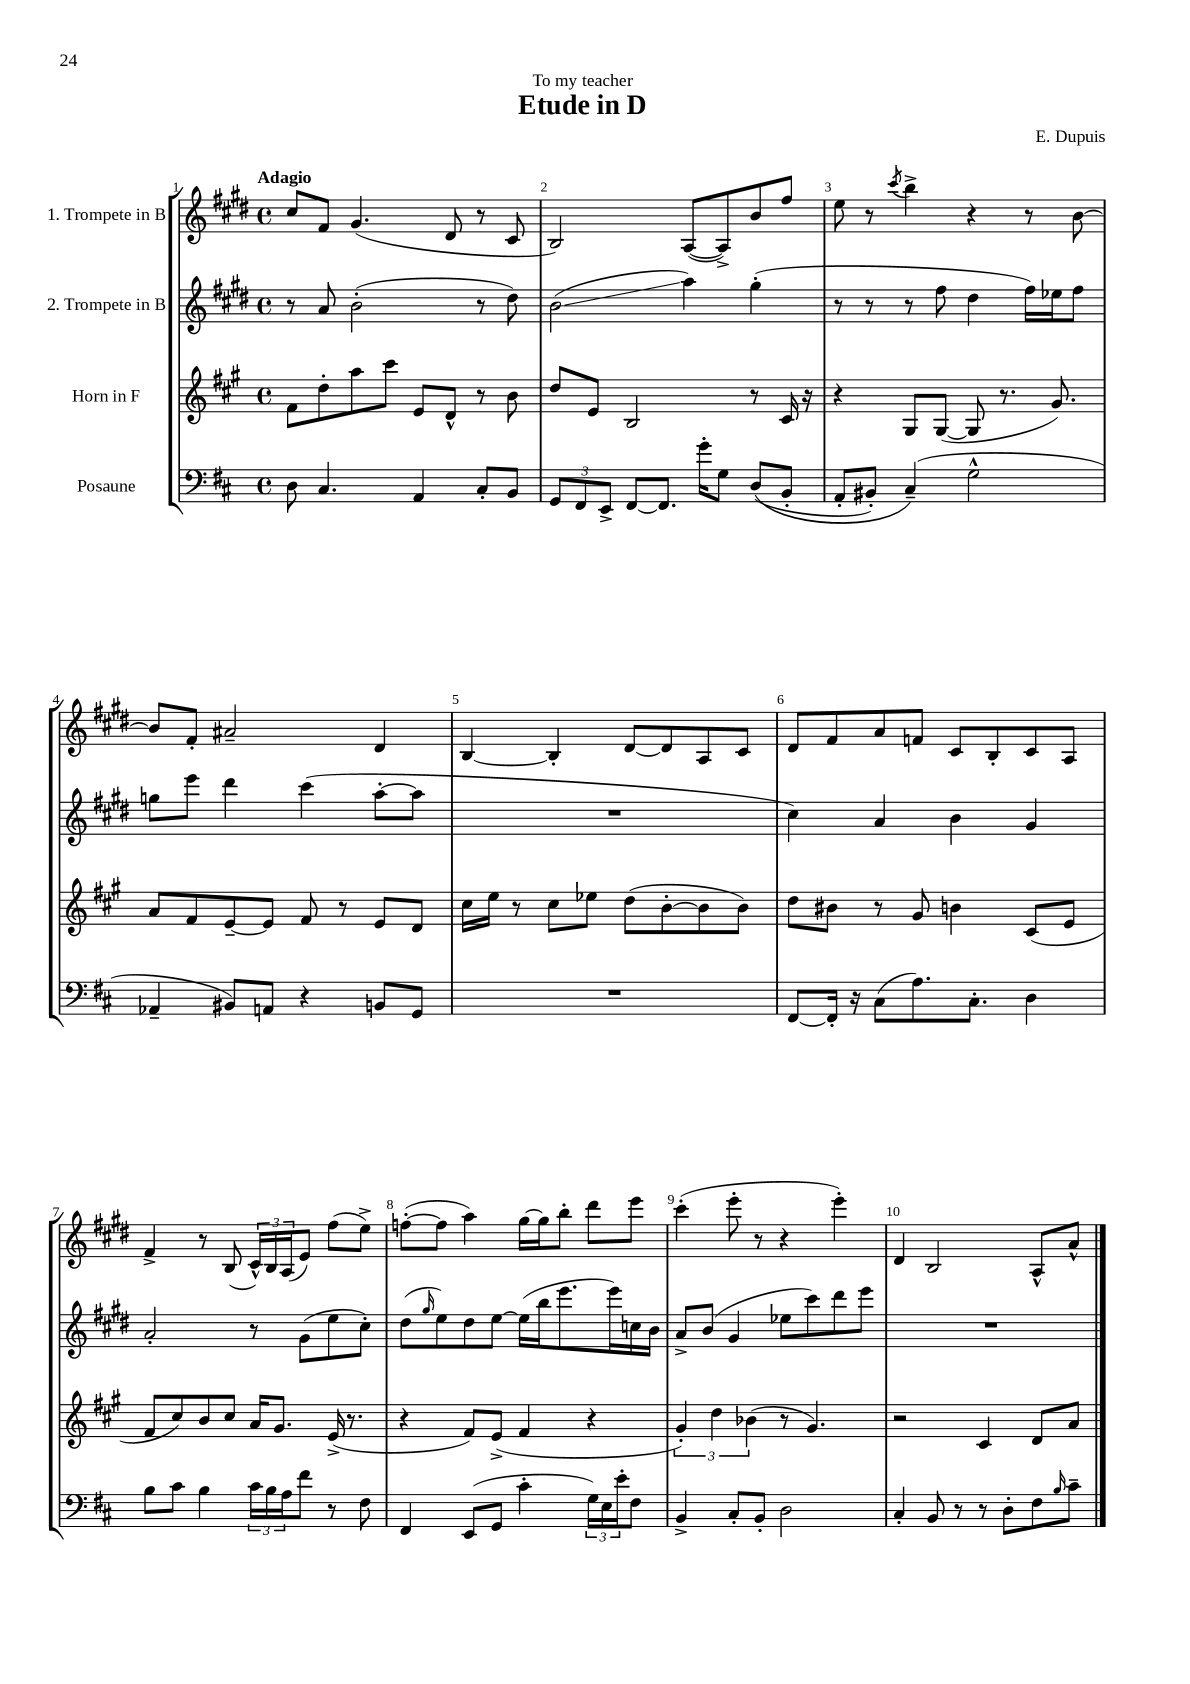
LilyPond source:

\header { title = "Etude in D" composer = "E. Dupuis" dedication = "To my teacher" }
<<
\new StaffGroup <<
\new Staff = "s0" \with { instrumentName = "1. Trompete in B" } {
    \clef treble \key e \major \defaultTimeSignature \time 4/4 \tempo "Adagio"
    cis''8 fis'8 gis'4.( dis'8 r8 cis'8 |
    b2) a8~( a8->) b'8 fis''8 |
    e''8 r8 \acciaccatura { cis'''8 } b''4-> r4 r8 b'8~ |
    b'8 fis'8-. ais'2-- dis'4 |
    b4~ b4-. dis'8~ dis'8 a8 cis'8 |
    dis'8 fis'8 a'8 f'8 cis'8 b8-. cis'8 a8 |
    fis'4-> r8 b8( \tuplet 3/2 { cis'16-^) b16 a16( } e'8) fis''8( e''8->) |
    f''8~-.( f''8 a''4) gis''16~ gis''16 b''8-. dis'''8 e'''8 |
    cis'''4-.( e'''8-. r8 r4 e'''4-.) |
    dis'4 b2 a8-^ a'8-^ \bar "|." |
}
\new Staff = "s1" \with { instrumentName = "2. Trompete in B" } {
    \clef treble \key e \major \defaultTimeSignature \time 4/4
    r8 a'8 b'2-.( r8 dis''8) |
    b'2\glissando( a''4) gis''4-.( |
    r8 r8 r8 fis''8 dis''4 fis''16) ees''16 fis''8 |
    g''8 e'''8 dis'''4 cis'''4( a''8~-. a''8 |
    R1 |
    cis''4) a'4 b'4 gis'4 |
    a'2-. r8 gis'8( e''8 cis''8-.) |
    dis''8( \grace { gis''16 } e''8) dis''8 e''8~ e''16( b''16 e'''8. e'''16) c''16 b'16 |
    a'8-> b'8( gis'4 ees''8 cis'''8) dis'''8 e'''8 |
    R1 \bar "|." |
}
\new Staff = "s2" \with { instrumentName = "Horn in F" } {
    \clef treble \key a \major \defaultTimeSignature \time 4/4
    fis'8 d''8-. a''8 cis'''8 e'8 d'8-^ r8 b'8 |
    d''8 e'8 b2 r8 cis'16 r16 |
    r4 gis8 gis8~( gis8 r8. gis'8.) |
    a'8 fis'8 e'8~-- e'8 fis'8 r8 e'8 d'8 |
    cis''16 e''16 r8 cis''8 ees''8 d''8( b'8~-. b'8 b'8) |
    d''8 bis'8 r8 gis'8 b'4 cis'8( e'8 |
    fis'8 cis''8) b'8 cis''8 a'16 gis'8. e'16->( r8. |
    r4 fis'8) e'8->( fis'4 r4 |
    \tuplet 3/2 { gis'4-.) d''4 bes'4( } r8 gis'4.) |
    r2 cis'4 d'8 a'8 \bar "|." |
}
\new Staff = "s3" \with { instrumentName = "Posaune" } {
    \clef bass \key d \major \defaultTimeSignature \time 4/4
    d8 cis4. a,4 cis8-. b,8 |
    \tuplet 3/2 { g,8 fis,8 e,8-> } fis,8~ fis,8. g'16-. g8 d8(\( b,8-. |
    a,8-. bis,8-.) cis4--(\) g2-^ |
    aes,4-- bis,8) a,8 r4 b,8 g,8 |
    R1 |
    fis,8~ fis,16-. r16 cis8( a8.) cis8.-. d4 |
    b8 cis'8 b4 \tuplet 3/2 { cis'16 b16 a16 } fis'8 r8 fis8 |
    fis,4 e,8( g,8 cis'4-. \tuplet 3/2 { g16) e16 e'16-. } fis8 |
    b,4-> cis8-. b,8-. d2 |
    cis4-. b,8 r8 r8 d8-. fis8 \grace { b16 } cis'8-- \bar "|." |
}
>>
>>
\layout { \context { \Score \override BarNumber.break-visibility = ##(#f #t #t) barNumberVisibility = #all-bar-numbers-visible } }
